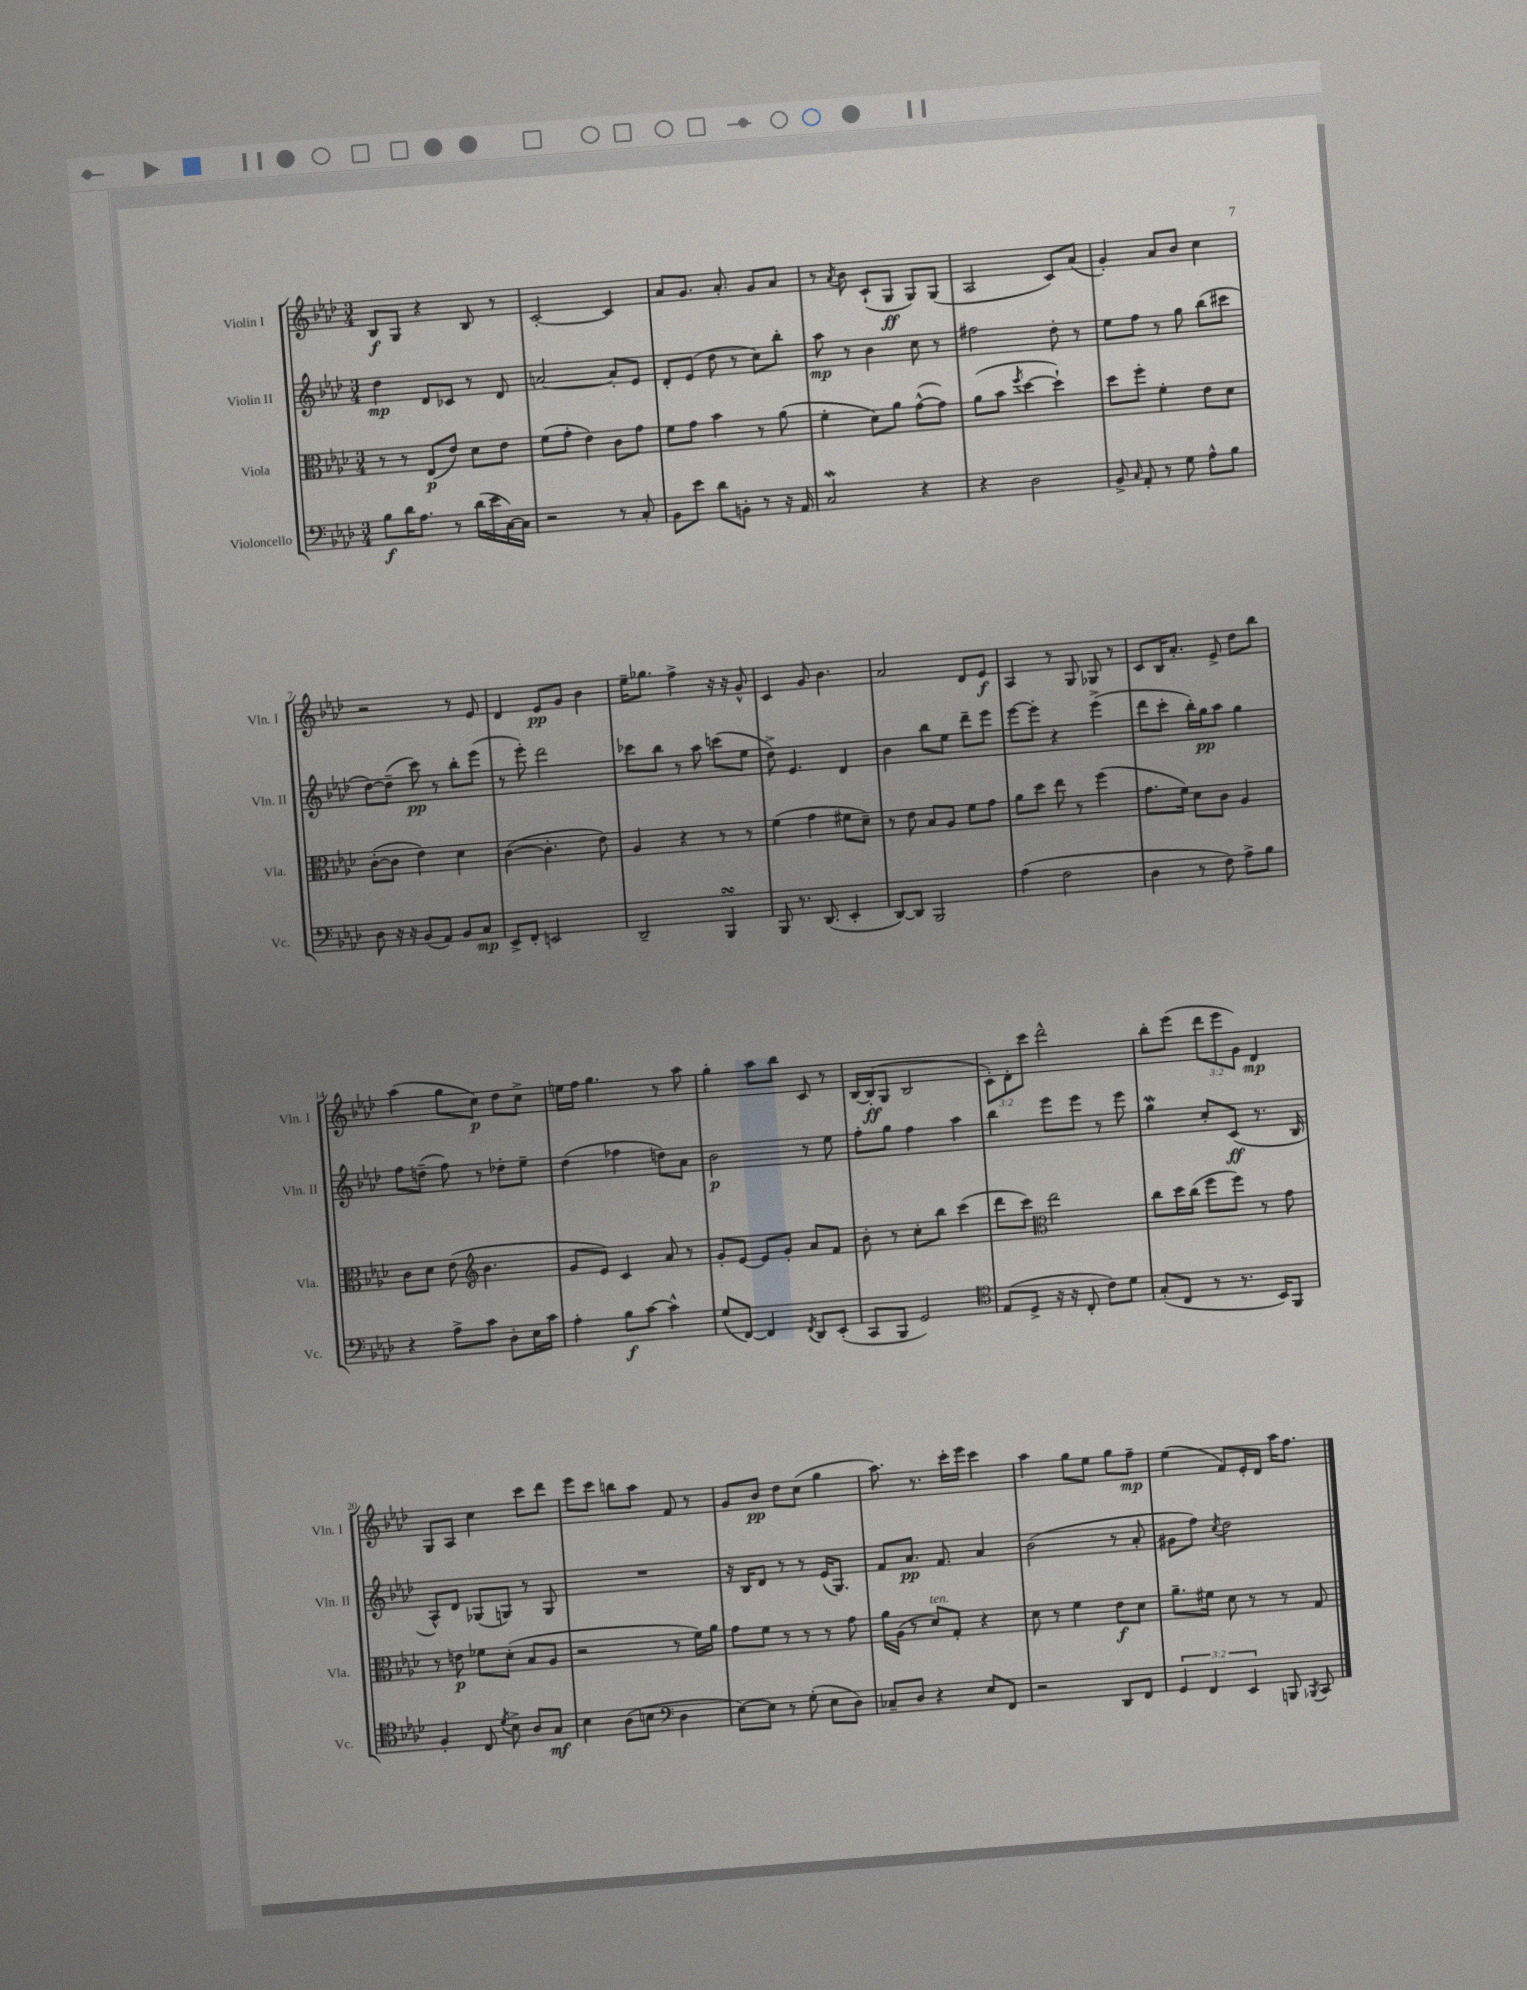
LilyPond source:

<<
\new StaffGroup <<
\new Staff = "s0" \with { instrumentName = "Violin I" shortInstrumentName = "Vln. I" } {
    \clef treble \key aes \major \numericTimeSignature \time 3/4 \override Staff.TupletNumber.text = #tuplet-number::calc-fraction-text
    \autoBeamOff bes8[\f g8] r4 bes8 r8 |
    c'2~-. c'4 |
    aes'8[ g'8.] aes'8.-. g'8[ aes'8] |
    r8 \acciaccatura { aes'8 } bes'8 c'8[-!( g8]\ff g8[) g8]( |
    aes2 c'8[) aes'8]( |
    g'4-.) aes'8[ bes'8] c''4 |
    r2 r8 ees'8 |
    des'4 ees'8[\pp g'8] bes'4 |
    ees''16[-- ges''8.] f''4-> r16 r16 g'8-^ |
    c'4 g'8 bes'4. |
    aes'2 des'8[ ees'8]\f |
    aes4 r8 g8 ges8 r8 |
    c'8[ bes16 aes'8.]-. ees'8-> des''8[ bes''8] |
    aes''4( g''8[ c''8]\p) des''8[ c''8]-> |
    e''16[ f''16] g''4. r8 aes''8 |
    g''4-. aes''8[ bes''8] c'8 r8 |
    bes16[~ bes16-.\ff( g8] bes2 |
    \tuplet 3/2 { c'8[-.) des'8-. c'''8] } des'''2-^ |
    bes''8[-. ees'''8]( \tuplet 3/2 { des'''8[ ees'''8 g'8]) } des'4\mp |
    g8[ aes8] c''4 c'''8[ des'''8] |
    ees'''8[ c'''8] b''8[ aes''8] f'8 r8 |
    g'8[ bes'8]\pp des''8[ c''8]( g''4 |
    aes''8.) r8. c'''16[-. ees'''16] c'''4 |
    aes''4 g''8[ ees''8] g''8[ f''8]--\mp |
    ees''4( f'8[) ees'16-. des'16] aes''16[ f''8.] \bar "|." |
}
\new Staff = "s1" \with { instrumentName = "Violin II" shortInstrumentName = "Vln. II" } {
    \clef treble \key aes \major \numericTimeSignature \time 3/4
    \autoBeamOff des''4\mp des'8[ ces'8] r8 des'8 |
    a'2~ a'8[-. ees'8] |
    des'8[-. ees'8]( des''8 r8 c''8[) bes''8]-. |
    aes''8\mp r8 bes'4 c''8 r8 |
    fis''2 des''8-. r8 |
    ees''8[ f''8] r8 g''8 bes''8[( cis'''8] |
    des''8[~) des''8]--( c'''8\pp) r8 bes''8[-. ees'''8]( |
    r8 ees'''8-.) des'''2 |
    ces'''8[ bes''8] r8 aes''8 c'''8[( ees''8] |
    des''8->) ees'4. des'4 |
    bes'4 bes''8[ ees''8] des'''8[-- ees'''8] |
    ees'''8[~ ees'''8]-. r4 ees'''4->( |
    des'''8[ c'''8]-. bes''16[-.) g''16\pp aes''8] g''4 |
    f''8[ d''8]--( f''8) r8 des''8[-. ees''8]-- |
    des''4( fes''4 d''8[) aes'8] |
    bes'2\p r8 ees''8 |
    f''8[-. g''8] f''4 aes''4 |
    bes''4 ees'''8[ ees'''8] r8 ees'''8 |
    g''4\mordent c''8[-. c'8]\ff( r8. bes16 |
    aes8[-^) des'8] ges8[( g8]) r8 g8 |
    R2. |
    r16 bes16[ des'8] r8 r8 ees'16[( g8.]) |
    f'8[ aes'8.]\pp f'8. aes'4 |
    bes'2( r8 aes'8-. |
    gis'8[ f''8]) \acciaccatura { c''8 } des''2 \bar "|." |
}
\new Staff = "s2" \with { instrumentName = "Viola" shortInstrumentName = "Vla." } {
    \clef alto \key aes \major \numericTimeSignature \time 3/4
    \autoBeamOff r8 r8 ees8[\p( ees'8]) des'8[ ees'8] |
    f'8[( g'8]-. ees'4) c'8[ g'8] |
    f'8[ g'8] bes'4 r8 aes'8( |
    f'4-. des'8[) aes'8] g'8[~-^( g'8]) |
    aes'8[( bes'8] \acciaccatura { f''8 } des''4~ des''4-!) |
    des''8[ f''8]-. f'4-. ees'8[ des'8] |
    c'8[~-.( c'8] ees'4) des'4 |
    c'4~( c'4.-. ees'8) |
    aes4 r4 r8 r8 |
    f'4( g'4 fis'8[ des'8]--) |
    r8 ees'8 bes8[ aes8] f'8[ g'8] |
    aes'8[ des''8] ees''8 r8 f''4( |
    g'8.[ f'16]) des'8[ c'8] aes4 |
    c'8[ des'8] ees'8( \clef treble bes'4. |
    g'8[ ees'8]) c'4 aes'8 r8 |
    g'8[-. ees'8]~ ees'8[ g'8]-. aes'8[ f'8] |
    bes'8-. r8 c''8[-. bes''8] c'''4( |
    des'''8[ c'''8]) \clef alto ees''2 |
    c''8[ des''16 c''16]( f''8[ f''8]) r8 g'8 |
    r8 e'8\p fes'8[ des'8]-.( bes8[ aes8] |
    r2 r8 f'16[) aes'16] |
    g'8[ f'8] r8 r8 r8 g'8 |
    aes'16[ aes16]( r8 des'8[^\markup { \italic "ten." }) g8]-. r4 |
    des'8 r8 f'4 ees'8[\f des'8] |
    aes'8.[-- fis'16] des'8 r8 r8 g8 \bar "|." |
}
\new Staff = "s3" \with { instrumentName = "Violoncello" shortInstrumentName = "Vc." } {
    \clef bass \key aes \major \numericTimeSignature \time 3/4 \override Staff.TupletNumber.text = #tuplet-number::calc-fraction-text
    \autoBeamOff bes8[\f des'16 aes8.] r8 des'16[( ees'16 c16~) c16] |
    r2 r8 c8-. |
    bes,8[ ees'8] des'8[ b,8]-. r8 r16 aes,16 |
    c2\mordent r4 |
    r4 des2 |
    bes,8-> \grace { c16 } aes,8-. r8 g8 aes8[-^ bes8] |
    des8 r16 r16 bes,8[( aes,8]) bes,8[ c8]\mp |
    ees,8[-> f,8]-. e,2 |
    des,2-- bes,,4\turn |
    bes,,8 r8. des,8.( ees,4-. |
    des,8[~) des,8] bes,,2 |
    aes4( f2 |
    des4 r8 f8) aes8[-> bes8] |
    r4 aes8[-> c'8] des8[-. ees16 c'16] |
    aes4-. bes8[\f c'8]~ c'4-^ |
    g8[( f,8]~) f,4 \acciaccatura { f,8 } des,8[ ees,8]-.( |
    c,8[ bes,,8] g,2) |
    \clef tenor ees8[( des8]-> r16 r16 c8-. c'8[) des'8] |
    g8[-.( c8] r8 r8. bes,16[) f,8] |
    f4-. c8 \acciaccatura { des'8 } bes8-> aes8[ g8]\mf |
    bes4 aes8[( b8] \clef bass des4 |
    ees8[~) ees8] r8 g8-.( ees8[ des8]) |
    ces8[-- des8] r4 ees8[ f,8] |
    r2 des,8[ f,8] |
    \tuplet 3/2 { g,4 f,4 ees,4 } b,,8 \acciaccatura { bes,,8 } c,8 \bar "|." |
}
>>
>>
